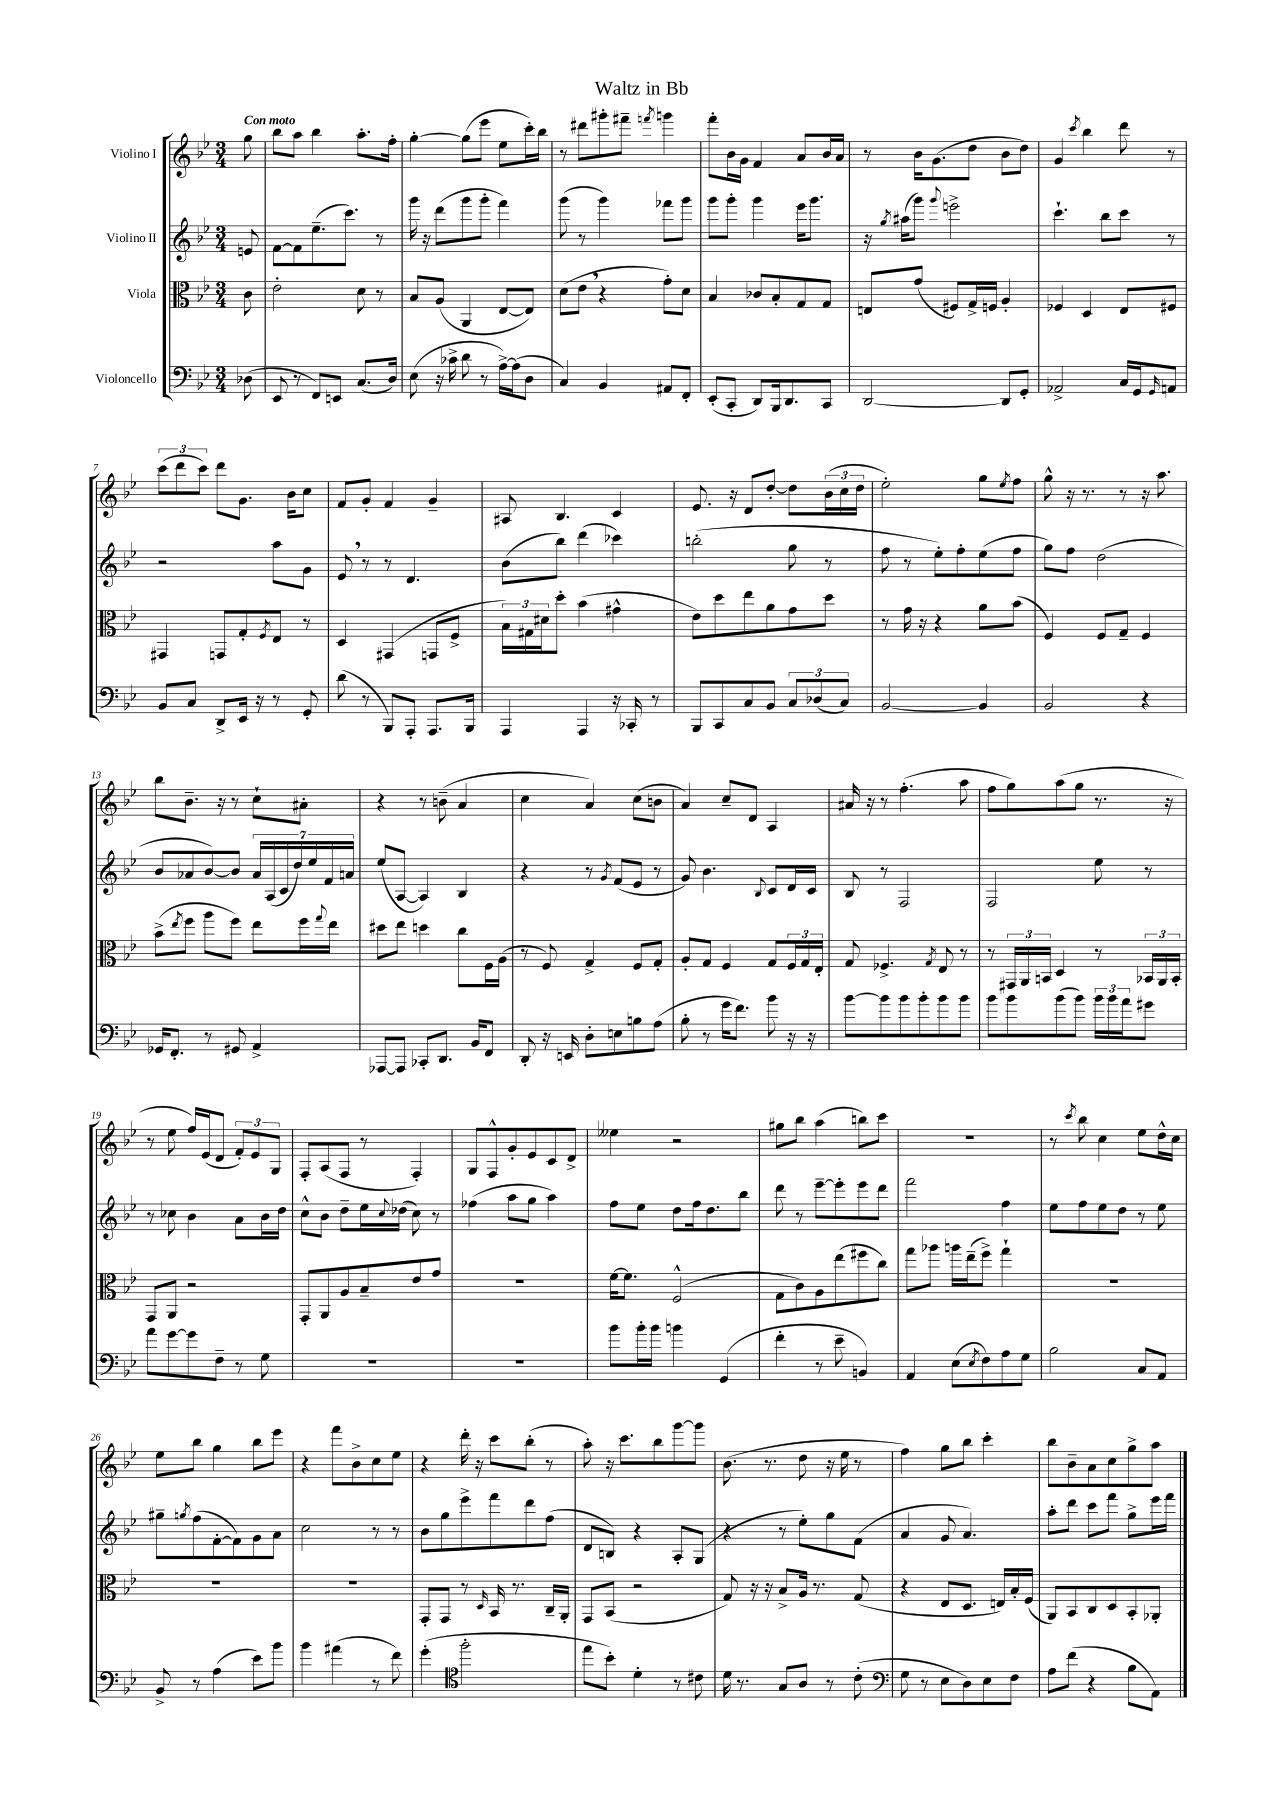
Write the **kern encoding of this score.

**kern	**kern	**kern	**kern
*staff4	*staff3	*staff2	*staff1
*clefF4	*clefC3	*clefG2	*clefG2
*k[b-e-]	*k[b-e-]	*k[b-e-]	*k[b-e-]
*M3/4	*M3/4	*M3/4	*M3/4
(8D-\	8c\	8e/	8gg\
=	=	=	=
8EE-/	2e-'\	[8f\L	8bb-\L
8r	.	8f\]	8aa\J
8FF/L)	.	(8.ee-~\	4bb-\
8EE/J	.	.	.
.	.	8.ccc\J)	.
(8.C/L	8d\	.	8.aa'\L
.	8r	8r	.
16D/Jk)	.	.	16ff'\Jk
=	=	=	=
(8E-\	8B-/L	16ggg\	[4gg'\
.	.	16r	.
16r	(8A/J	(8ddd\L	.
16c-^\	.	.	.
8d\	4AA/	8ggg\	(8gg\]L
8r	.	8ggg'\J	8eee-\J
[16A^\LL)	[8E-/L	4fff\)	8ee-\L
(16A\]J	.	.	.
8D\J	8E-/]J)	.	16ccc'\L)
.	.	.	16bb-\JJ
=	=	=	=
4C/)	(8d\L	(8ggg\	8r
.	8e-\J	8r	8ddd#\L
4BB-/	4r	4ggg\)	8ggg#'\
.	.	.	8fff#~\J
.	.	.	8qfff/
8AA#/L	8g'\L)	8fff-\L	4ggg\
8FF'/J	8d\J	8ggg\J	.
=	=	=	=
(8EE-'/L	4B-/	8ggg\L	8fff'\L
8CC'/J	.	8ggg'\J	16b-\L
.	.	.	16g\JJ
8DD/L)	8c-/L	4ggg\	4f/
16BBB-/k	8B-'/	.	.
8.DD/	.	.	.
.	8G/	16eee-\LK	8a/L
.	.	8.ggg\J	.
8CC/J	8G/J	.	16b-/L
.	.	.	16a/JJ
=	=	=	=
[2DD/	8E/L	16r	8r
.	.	8qgg/	.
.	.	(16aa#\LK	.
.	(8g/J	8ggg\J)	16b-\LK
.	.	.	(8.g\
.	.	8qqggg/	.
.	8F#/L)	2eee^\	.
.	16G^/L	.	8dd\J
.	16F/JJ	.	.
8DD/]L	4A'/	.	8b-\L
8GG'/J	.	.	8dd\J)
=	=	=	=
2AA-^/	4F-/	4.ccc`\	4g/
.	.	.	8qccc/
.	4D/	.	4bb-\
.	.	8bb-\L	.
16C/LL	8E-/L	8ccc\J	8ddd\
16GG/J	.	.	.
16qqGG/	.	.	.
8AA/J	8F#/J	8r	8r
=	=	=	=
8BB-/L	4GG#/	2r	(12ccc\L
.	.	.	12ddd\
8C/J	.	.	.
.	.	.	12ccc\J)
8DD^/L	8GG/L	.	8ddd\L
16EE-/Jk	8G'/	.	8.g\J
16r	.	.	.
.	8qF/	.	.
8r	8E-/J	8aa\L	.
.	.	.	16b-\LK
8GG'/	8r	8g\J	8cc\J
=	=	=	=
(8d\	4D/	8e-/	8f/L
8r	.	8r	8g'/J
8BBB-/L)	(4GG#/	8r	4f/
8AAA'/J	.	4.d/	.
8.AAA/L	8GG/L	.	4g~/
.	8F^/J	.	.
16BBB-/Jk	.	.	.
=	=	=	=
4AAA/	24B-\LL)	(8b-\L	8A#/
.	24G#\	.	.
.	24d#\J	.	.
.	8dd'\J	8bb-\J)	4.B-/
4AAA/	(4b-\	(4ddd\	.
16r	4g#^^\	4ccc-\)	4c/
16CC-'/	.	.	.
8r	.	.	.
=	=	=	=
8BBB-/L	8e-\L)	(2bb'\	8.e-/
8CC/	8dd\	.	.
.	.	.	16r
8C/	8ee-\	.	8d/L
8BB-/J	8a\	.	[8dd'/J
12C/L	8g\	8gg\	8dd\]L
(12D-/	.	.	.
.	8dd\J	8r	(24b-\L
12C/J)	.	.	24cc\
.	.	.	24dd\JJ
=	=	=	=
[2BB-/	8r	8ff\	2ee-'\)
.	16g\	8r	.
.	16r	.	.
.	4r	8ee-'\L)	.
.	.	8ff'\	.
4BB-/]	8a\L	(8ee-\	8gg\L
.	.	.	8qee-/
.	(8b-\J	8ff\J	8ff\J
=	=	=	=
2BB-/	4F/)	8gg\L)	8gg^^\
.	.	8ff\J	16r
.	.	.	8.r
.	8F/L	(2dd\	.
.	8G~/J	.	8r
4r	4F/	.	16r
.	.	.	8.aa\
=	=	=	=
16GG-/LK	(8b-^\L	8b-/L	8bb-\L
8.FF'/J	.	.	.
.	8qee-/	.	.
.	8ff\J	8a-/	8.b-~\J
8r	8aa\L	[8b-/)	.
.	.	.	16r
8GG#/	8ff\J)	8b-/]J	8r
4AA^/	8ee-\L	28a-/LL	8cc`\L
.	.	(28A/	.
.	.	28c/	.
.	.	28dd/)	.
.	16ff\L	.	8a#'\J
.	.	28ee-/	.
.	.	28f/	.
.	8qqgg/	.	.
.	16ee-\JJ	.	.
.	.	28a/JJ	.
=	=	=	=
[8AAA-/L	8dd#\L	(8ee-/L	4r
8AAA-/]J	8ee-\J	[8A/J	.
8CC-'/L	4dd\	4A/])	8r
8.DD/J	.	.	(8b~\
.	8cc\L	4B-/	4a/
16BB-/LK	.	.	.
8FF/J	16F\L	.	.
.	(16A\JJ	.	.
=	=	=	=
8DD'/	8r	4r	4cc\
16r	8F/)	.	.
16EE/	.	.	.
8D'\L	4G^/	8r	4a/)
.	.	8qg/	.
8E\	.	(8f/L	.
8B\	8F/L	8e-/J	(8cc\L
(8A\J	8G'/J	8r	8b\J
=	=	=	=
8B-'\	8A'/L	8g/)	4a/)
8r	8G/J	4.b-\	.
16g\LK	4F/	.	8cc~/L
8.f\J)	.	.	.
.	.	.	8d/J
.	.	8qqB-/	.
8b-\	8G/L	8c/L	4A/
16r	24F/L	16d/L	.
.	24G/	.	.
16r	.	16c/JJ	.
.	24E-'/JJ	.	.
=	=	=	=
[8b-\L	8G/	8B-/	16a#/
.	.	.	16r
8b-\]	4.F-^/	8r	8r
8b-\	.	2F/	(4.ff'\
8b-'\	.	.	.
.	8qG/	.	.
8b-\	8E-/	.	.
8b-\J	8r	.	8aa\
=	=	=	=
8b-\L	8r	2F/	8ff\L
8b-\	24GG#/LL	.	8gg\)
.	24AA/	.	.
.	24BB/JJ	.	.
(8b-\	4D/	.	(8aa\
8b-\J)	.	.	8gg\J
24b-\LL	8r	8ee-\	8.r
24b-\	.	.	.
24a\J	.	.	.
8g#\J	24BB-/LL	8r	.
.	24AA/	.	.
.	.	.	16r
.	24BB-'/JJ	.	.
=	=	=	=
8a\L	8GG/L	8r	8r
[8g\	8AA/J	8cc-\	8ee-\
8g\]	2r	4b-\	16ff/LL)
.	.	.	(16e-/J
8F~\J	.	.	8d/J
8r	.	8a\L	12f'/L)
.	.	.	12e-/
8G\	.	16b-\L	.
.	.	.	12G/J
.	.	16dd\JJ	.
=	=	=	=
2.r	8GG'/L	8cc^^\L	8F'/L
.	8AA/	8b-\J	(8A/
.	8A/	8dd~\L	8F/J
.	8B-~/	16ee-\L	8r
.	.	8qqcc/	.
.	.	(16dd-\JJ	.
.	8e-/	8cc\)	4F'/)
.	8g/J	8r	.
=	=	=	=
2.r	2.r	(4ff-\	8G/L
.	.	.	8F^^/
.	.	8aa\L	8g'/
.	.	8gg\J	8e-/
.	.	4aa\)	8c/
.	.	.	8d^/J
=	=	=	=
8b-\L	[16f\LK	8ff\L	4ee--\
.	8.f\]J	.	.
16b-'\L	.	8ee-\J	.
16b-\JJ	.	.	.
4b\	(2F^^/	8dd\L	2r
.	.	16ff\k	.
.	.	8.dd\	.
(4GG/	.	.	.
.	.	8bb-\J	.
=	=	=	=
4f'\	8G\L	8ddd\	8gg#\L
.	8c\)	8r	8bb-\J
8r	8A\	[8eee-~\L	(4aa\
8e-~\	(8ee-\	8eee-'\]	.
4BB/)	8ff#\	8eee-\	8bb\L)
.	8cc\J)	8ddd\J	8ccc\J
=	=	=	=
4AA/	8gg\L	2fff\	2.r
.	8aa-\J	.	.
(8E-\L	16aa\LL	.	.
.	(16ee-~\J	.	.
8qE-/	.	.	.
8F\)	8ff^\J)	.	.
8A\	4gg`\	4ff\	.
8G\J	.	.	.
=	=	=	=
2B-\	2.r	8ee-\L	8r
.	.	.	8qccc/
.	.	8ff\	8bb-\
.	.	8ee-\	4cc\
.	.	8dd\J	.
8C/L	.	8r	8ee-\L
8AA/J	.	8ee-\	16dd^^\L
.	.	.	16cc\JJ
=	=	=	=
8BB-^/	2.r	8gg#~\L	8ee-\L
.	.	8qgg/	.
8r	.	(8ff\	8bb-\J
(4A\	.	[8f'\	4gg\
.	.	8f\])	.
8e-\L)	.	8g\	8bb-\L
8b-\J	.	8a\J	8eee-\J
=	=	=	=
4b-\	2.r	2cc\	4r
(4a#\	.	.	8fff\L
.	.	.	8b-^\
8r	.	8r	8cc\
8f\)	.	8r	8ee-\J
=	=	=	=
(4g'\	8GG'/L	8b-\L	4r
.	8GG/J	8gg\	.
*clefC4	*	*	*
2ff'\	8r	8eee-^\	16ddd'\
.	.	.	16r
.	16qqD/	.	.
.	16BB-/	8fff\	8ccc\L
.	8.r	.	.
.	.	8ddd\	(8bb-'\J
.	16C~/LL	(8ff\J	8r
.	16AA'/JJ	.	.
=	=	=	=
8ee-\L	8GG/L	8d/L	8aa'\)
8b-'\J)	(8BB-/J	8B/J)	16r
.	.	.	8.ccc\L
4d'\	2r	4r	.
.	.	.	8bb-\
8r	.	8A'/L	[8ggg\
8c#\	.	(8G/J	8ggg\]J
=	=	=	=
16d\	8G/)	4r	(8.b-\
8.r	.	.	.
.	16r	.	.
.	16r	.	8.r
8G/L	8B-^/L	8r	.
8A/J	16A/Jk	8ee-'\L)	8dd\
.	8.r	.	.
8r	.	8gg\	16r
.	.	.	16ee-\
(8c'\	(8G/	(8f\J	8r
=	=	=	=
*clefF4	*	*	*
8G\	4r	4a/	4ff\)
8r	.	.	.
8E-\L	8E-/L	8g/	8gg\L
8D\)	8.D/J	4.a/)	8bb-\J
8E-\	.	.	4ccc'\
.	16E/LL)	.	.
8F\J	16B-'/	.	.
.	(16F/JJ	.	.
=	=	=	=
8A\L	8AA/L)	8aa'\L	8bb-\L
(8f\J	8BB-/	8ddd\J	8b-~\
4r	8C/	8ccc\L	8a\
.	8D/	8fff\J	8cc\
8B-\L	8BB-'/	8gg^\L	8gg^\
8AA\J)	8AA-'/J	16eee-\L	8aa\J
.	.	16fff\JJ	.
==	==	==	==
*-	*-	*-	*-
